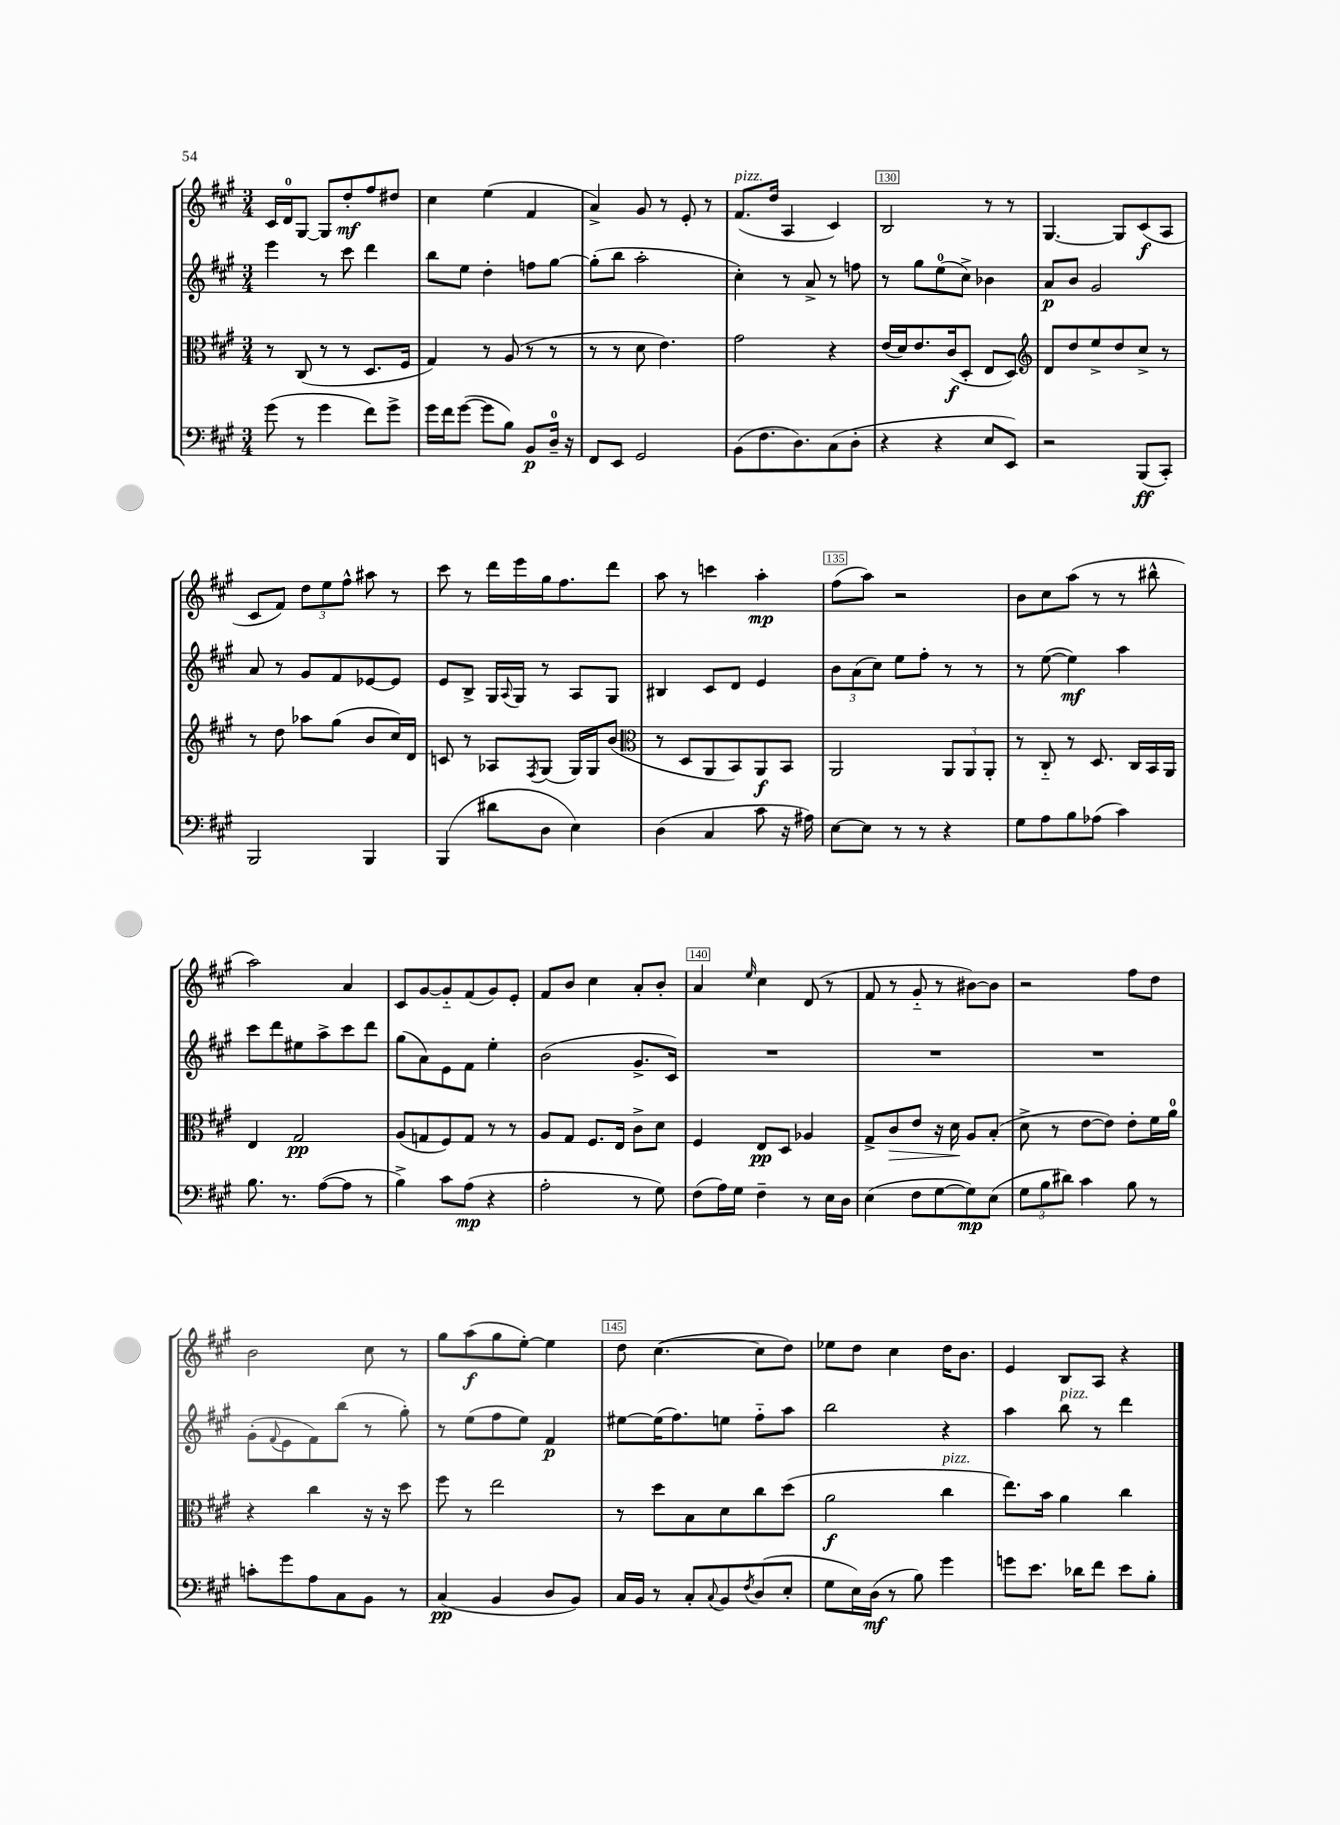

**kern	**kern	**kern	**kern
*staff4	*staff3	*staff2	*staff1
*clefF4	*clefC3	*clefG2	*clefG2
*k[f#c#g#]	*k[f#c#g#]	*k[f#c#g#]	*k[f#c#g#]
*M3/4	*M3/4	*M3/4	*M3/4
(8g#	8r	4eee	16c#
.	.	.	16d
8r	(8C#	.	[8G#
4g#	8r	8r	8G#]
.	8r	8ccc#	8dd'
8f#)	8.D	4ddd	8ff#
8g#^	.	.	8dd#
.	16F#	.	.
=	=	=	=
16g#	4G#)	8bb	4cc#
16f#	.	.	.
([8g#	.	8ee	.
8g#]	8r	4dd'	(4ee
8B)	(8A	.	.
8BB	8r	8ff	4f#
16D~	8r	[8gg#	.
16r	.	.	.
=	=	=	=
8FF#	8r	(8gg#']	4a^)
8EE	8r	8bb	.
2GG#	8d	2aa'	8g#
.	4.e)	.	8r
.	.	.	8e'
.	.	.	8r
=	=	=	=
(8BB	2g#	4cc#')	(8.f#
8.F#	.	.	.
.	.	.	16dd
.	.	8r	4A
8.D)	.	.	.
.	.	8a^	.
(8C#	4r	8r	4c#)
8D'	.	8ff	.
=	=	=	=
4r	(16e	8r	2B
.	16d)	.	.
.	8.e	8gg#	.
4r	.	(8ee	.
.	(16c#	.	.
.	8D'	8cc#^)	.
8E	8E	4b-	8r
8EE)	8D)	.	8r
=	=	=	=
*	*clefG2	*	*
2r	8d	8a	[4.G#
.	8dd	8b	.
.	8ee^	2g#	.
.	8dd	.	8G#]
(8BBB	8cc#^	.	(8c#
8CC#')	8r	.	8A
=	=	=	=
2BBB	8r	8a	8c#
.	8dd	8r	8f#)
.	8aa-	8g#	12dd
.	.	.	12ee
.	(8gg#	8f#	.
.	.	.	12ff#^^
4BBB	8b	[8e-	8aa#
.	16cc#)	8e-]	8r
.	16d	.	.
=	=	=	=
(4BBB	8c	8e	8ccc#
.	8r	8B^	8r
8d#	8A-	16G#	16ddd
.	.	8qqA	.
.	.	16G#	16eee
.	8qF#	.	.
8D	(8G#	8r	16gg#
.	.	.	8.ff#
4E)	16G#)	8A	.
.	16G#	.	.
.	(8b	8G#	8ddd
=	=	=	=
*	*clefC3	*	*
(4D	8r	4B#	8aa
.	8D	.	8r
4C#	8AA	8c#	4ccc
.	8BB)	8d	.
8c#	8AA	4e	4aa'
16r	8BB	.	.
16A#)	.	.	.
=	=	=	=
[8E	2AA	12b	(8ff#
.	.	(12a	.
8E]	.	.	8aa)
.	.	12cc#)	.
8r	.	8ee	2r
8r	.	8ff#'	.
4r	12AA	8r	.
.	12AA	.	.
.	.	8r	.
.	12AA'	.	.
=	=	=	=
8G#	8r	8r	8b
8A	8C#'~	([8ee	8cc#
8B	8r	4ee])	(8aa
(8A-	8.D	.	8r
4c#)	.	4aa	8r
.	16C#	.	.
.	16BB	.	8bb#^^
.	16AA	.	.
=	=	=	=
8.B	4E	8ccc#	2aa)
.	.	8ddd	.
8.r	.	.	.
.	2G#	8ee#	.
([8A	.	8aa^	.
8A]	.	8ccc#	4a
8r	.	8ddd	.
=	=	=	=
4B^)	(8A	(8gg#	8c#
.	8G	8a)	[8g#
8c#	8F#)	8e	8g#'~]
(8A	8G	8f#	(8f#
4r	8r	4ee'	8g#)
.	8r	.	8e'
=	=	=	=
2A'	8A	(2b	8f#
.	8G#	.	8b
.	8.F#	.	4cc#
.	16E	.	.
8r	8c#^	8.g#^	8a'
8G#)	8d	.	8b'
.	.	16c#)	.
=	=	=	=
(8F#	4F#	2.r	4a
16A)	.	.	.
16G#	.	.	.
.	.	.	16qqee
4F#~	8E	.	4cc#
.	8D	.	.
8r	4A-	.	(8d
16E	.	.	8r
16D	.	.	.
=	=	=	=
(4E	8G#^	2.r	8f#
.	8c#	.	8r
8F#	8e	.	8g#'~
[8G#	16r	.	8r
.	16d	.	.
8G#])	8A	.	[8b#)
(8E	(8B'	.	8b#]
=	=	=	=
12G#	8d^	2.r	2r
12B	.	.	.
.	8r	.	.
12d#)	.	.	.
4c#	[8e	.	.
.	8e])	.	.
8B	8e'	.	8ff#
8r	16f#	.	8dd
.	16a	.	.
=	=	=	=
8c'	4r	(8g#'	2b
.	.	8qqf#	.
8g#	.	8e	.
8A	4cc#	8f#)	.
8C#	.	(8bb	.
8BB	16r	8r	8cc#
.	16r	.	.
8r	8dd	8gg#')	8r
=	=	=	=
(4C#	8ff#	8r	8gg#
.	8r	(8ee	(8aa
4BB	2ee	8ff#	8gg#
.	.	8ee)	[8ee')
8D	.	4f#	4ee]
8BB)	.	.	.
=	=	=	=
16C#	8r	[8ee#	8dd
16BB	.	.	.
8r	8dd	(16ee#]	([4.cc#
.	.	8.ff#)	.
8C#'	8B	.	.
8qqC#	.	.	.
8BB	8d	8ee	.
8qF#	.	.	.
(8D	8cc#	8ff#'~	8cc#]
8E'	(8dd	8aa	8dd)
=	=	=	=
8G#	2a	2bb	8ee-
16E)	.	.	8dd
(16D	.	.	.
8r	.	.	4cc#
8B)	.	.	.
4g#	4cc#	4r	16dd
.	.	.	8.b
=	=	=	=
8g	8.ee)	4aa	4e
8.e	.	.	.
.	16b	.	.
.	4a	8bb	8B
16d-	.	.	.
8f#	.	8r	8A
8e	4cc#	4ddd	4r
8B'	.	.	.
==	==	==	==
*-	*-	*-	*-
